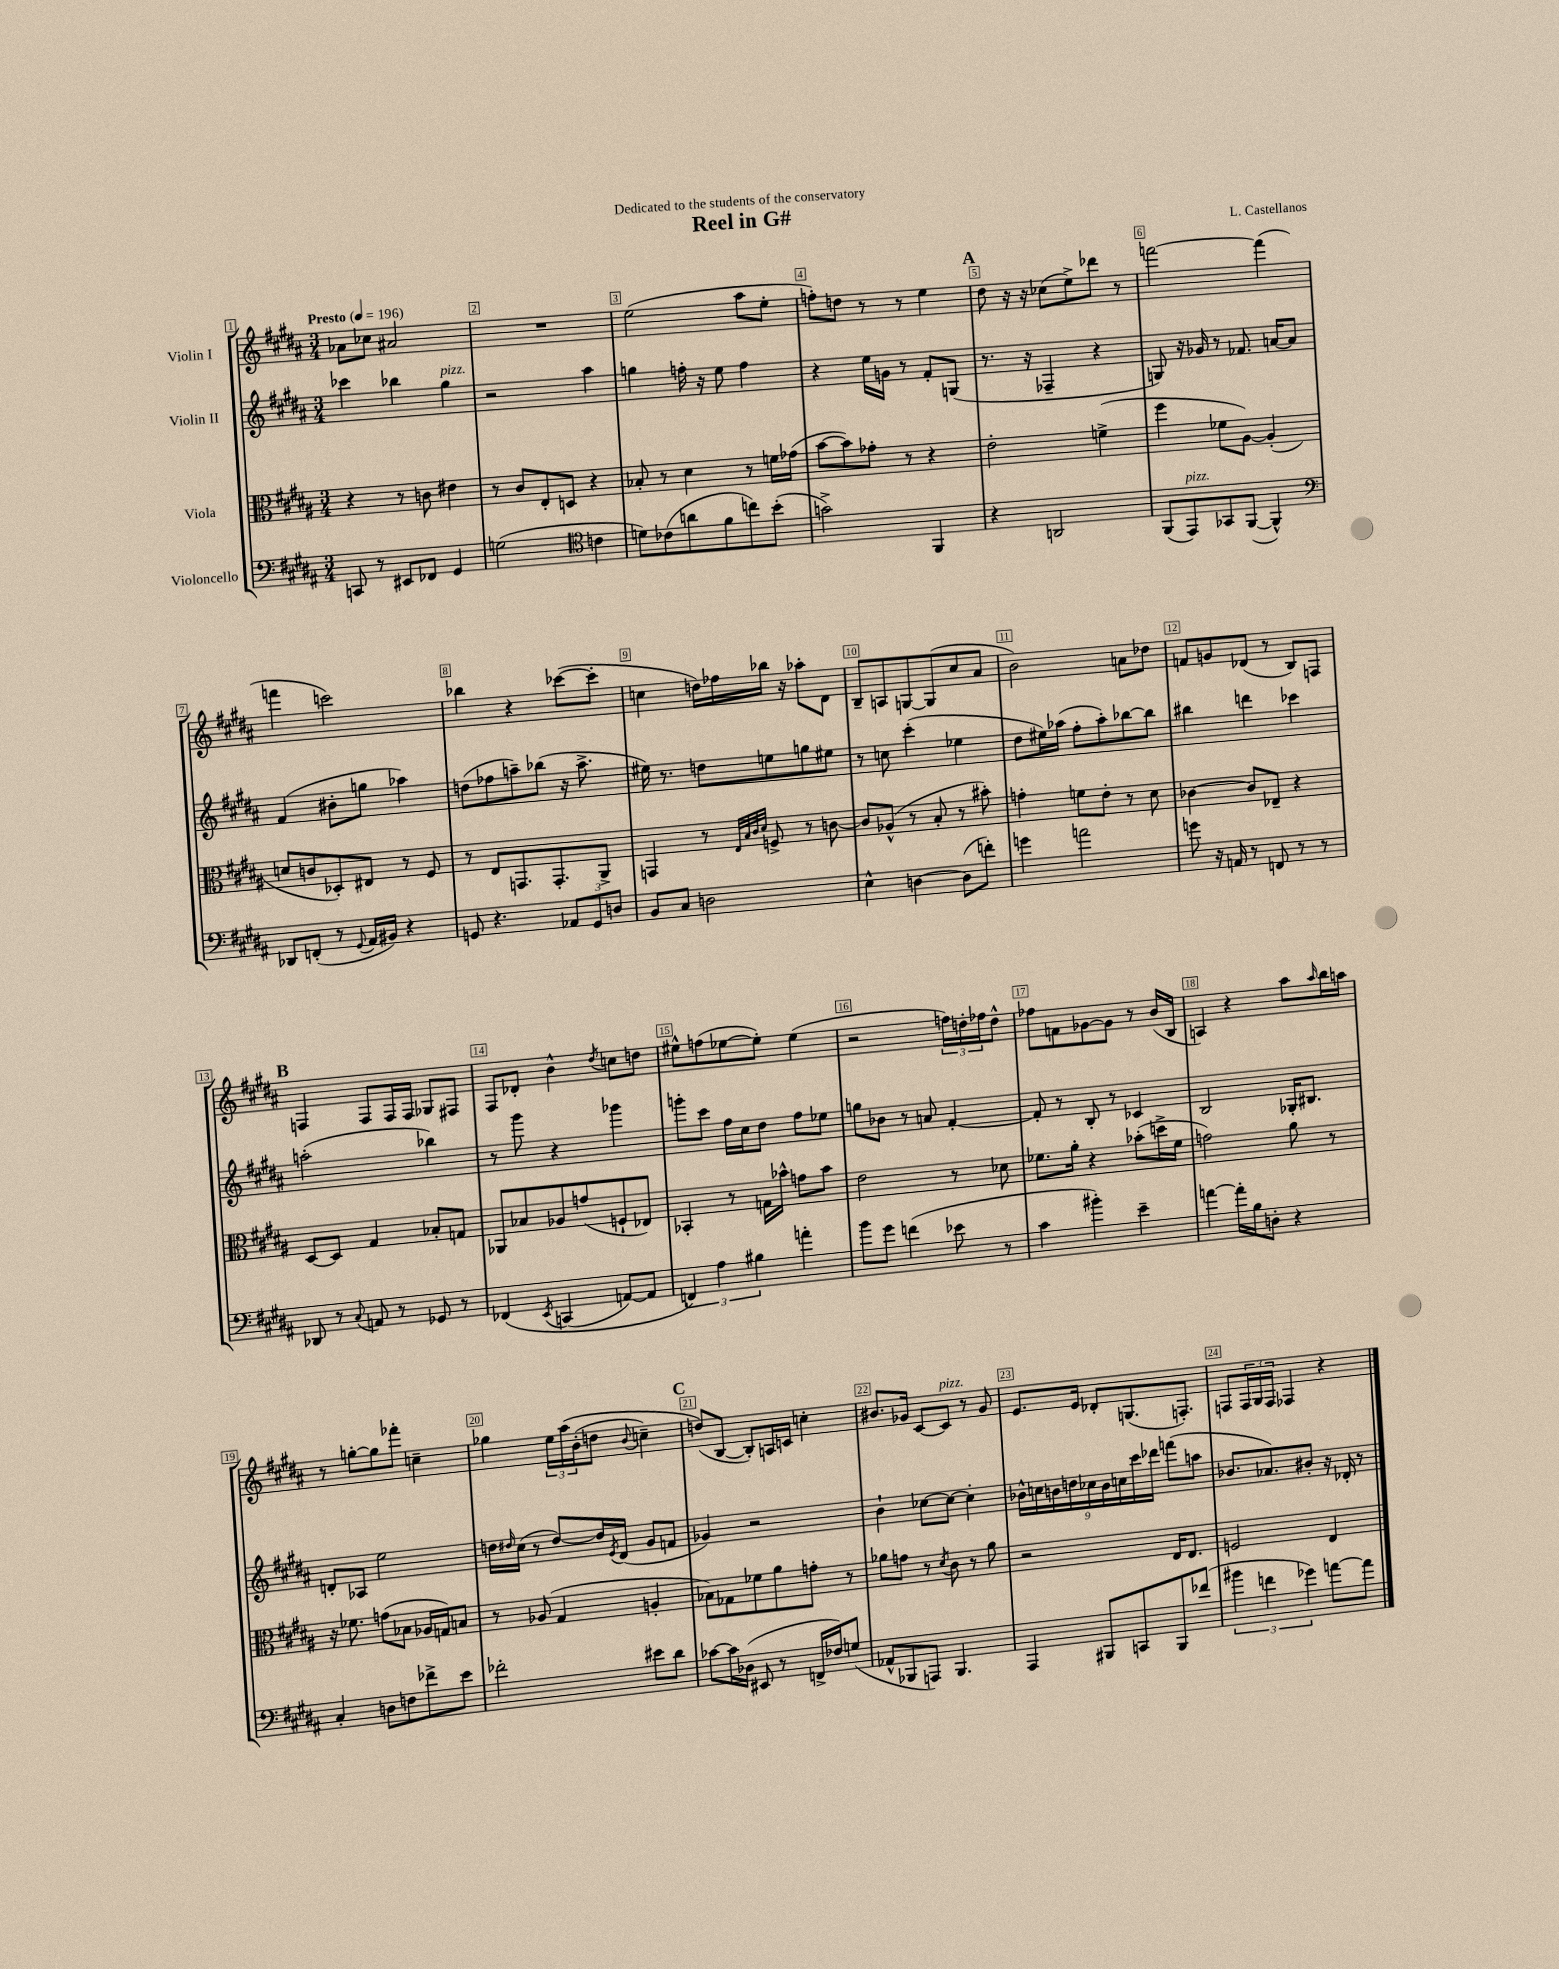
\header { title = "Reel in G#" composer = "L. Castellanos" dedication = "Dedicated to the students of the conservatory" }
<<
\new StaffGroup <<
\new Staff = "s0" \with { instrumentName = "Violin I" } {
    \clef treble \key b \major \numericTimeSignature \time 3/4 \tempo "Presto" 4 = 196
    aes'8 ces''8 ais'2 |
    R2. |
    e''2( ais''8 e''8-. |
    f''8-.) d''8 r8 r8 e''4 |
    \mark \markup { \bold "A" } dis''8 r16 r16 ces''8( e''8->) des'''8 r8 |
    f'''2~ f'''4( |
    f'''4 c'''2) |
    bes''4 r4 ces'''8~( ces'''8-. |
    c''4 d''16) fes''16 bes''16 r16 aes''8-. dis'8 |
    b8-- a8 g8~ g8( cis''8 ais'8 |
    b'2) a'8 des''8 |
    f'8 g'8 des'8( r8 b8) f8 |
    \mark \markup { \bold "B" } f4 f8 f16 f16 ges8 fis8 |
    fis8 des'8-. b'4-^ \acciaccatura { dis''8 } c''8 d''8 |
    eis''8-^ f''8( ees''8~ ees''8-.) ees''4( |
    r2 \tuplet 3/2 { f''16) d''16-. fes''16 } d''8-^ |
    fes''8 f'8 ges'8~ ges'8 r8 b'16( b16 |
    a4) r4 ais''8 \grace { ais''16 } b''16 a''16 |
    r8 g''8~-. g''8 fes'''8-. c''4-- |
    ges''4 \tuplet 3/2 { e''16 ais''16\( b'16-.( } d''8 \appoggiatura { b'8 } c''4--) |
    \mark \markup { \bold "C" } d''8(\) b8~ b8-.) a16 c'16 c''4-. |
    bis'8. ges'16 cis'8~ cis'8^\markup { \italic "pizz." } r8 ges'8 |
    e'8. e'16 des'8-. g8.( f8.-.) |
    f8 \tuplet 3/2 { f16 gis16 f16 } fes4 r4 \bar "|." |
}
\new Staff = "s1" \with { instrumentName = "Violin II" } {
    \clef treble \key b \major \numericTimeSignature \time 3/4
    ces'''4 bes''4 gis''4^\markup { \italic "pizz." } |
    r2 ais''4 |
    g''4 f''16-. r16 e''8 f''4 |
    r4 e''16 g'16 r8 fis'8-. g8( |
    \mark \markup { \bold "A" } r8. r16 fes4-- r4 |
    g8) r16 ges'16 r8 fes'8. a'16~ a'8 |
    fis'4( bis'8-. g''8 aes''4) |
    d''8( fes''8 a''8--) bes''8( r16 a''8.-> |
    eis''16) r8. d''8 e''8 g''8 eis''8 |
    r8 c''8 cis'''4-.( ees''4 |
    dis''8 eis''16) aes''16( fis''8-. aes''8-.) bes''8~ bes''8 |
    bis''4 d'''4 ces'''4 |
    \mark \markup { \bold "B" } a''2-.( bes''4) |
    r8 gis'''8 r4 ges'''4 |
    g'''8-. cis'''8 fis''16 cis''16 dis''8 fis''8 ees''8 |
    g''8 bes'8 r8 a'8 fis'4~-. |
    fis'8-. r8 b8-. r8 ces'4 |
    b2 ges16-. bis8. |
    d'8-. aes8 e''2 |
    d''16 \grace { dis''16 } cis''16( r8 dis''8~) dis''16 \acciaccatura { e'8 } dis'16( gis'8 f'8 |
    \mark \markup { \bold "C" } ges'4) r2 |
    b'4-! ces''8~ ces''8~ ces''4-. |
    \tuplet 9/8 { bes'16-^ c''16 b'16 d''16 ces''16 b'16 c''16 cis'''16 des'''16 } f'''8( a''8 |
    bes'8. aes'8.) bis'8-. r16 des'16-. r8 \bar "|." |
}
\new Staff = "s2" \with { instrumentName = "Viola" } {
    \clef alto \key b \major \numericTimeSignature \time 3/4
    r4 r8 c'8 eis'4 |
    r8 cis'8 e8-. d8 r4 |
    bes8-. r8 dis'4 r8 f'16 ges'16( |
    b'8~ b'8) ges'8-. r8 r4 |
    \mark \markup { \bold "A" } e'2-. f'4->( |
    fis''4 fes'8 ais8~) ais4-.( |
    d'8 c'8 des8-.) eis8 r8 fis8 |
    r8 e8 g,8. g,8.-. ais,8-> |
    g,4 r8 \grace { e32 b32 cis'32 dis'32 } f8-> r8 c'8~ |
    c'8 aes8-^( r8 b8-. r8 bis'8-.) |
    g'4-. f'8 e'8-. r8 dis'8 |
    ces'4~ ces'8 ees8-- r4 |
    \mark \markup { \bold "B" } dis8~ dis8 gis4 bes8-. g8 |
    aes,8 bes8 aes8 g'8( f8-! ees8) |
    bes,4-. r8 g16 bes'16-^ g'8 bes'8 |
    e'2 r8 des'8 |
    fes'8. ais'16-. r4 bes'8-.( d''16-> fes'16 |
    g'2) ais'8 r8 |
    r16 fes'8. g'8( bes8 aes16 g16) b8 |
    r8 aes8( gis4 a4-. |
    \mark \markup { \bold "C" } bes8) ges8 fes'8 ais'8 g'8-. r8 |
    aes'8 g'8 r8 \acciaccatura { dis'8 } cis'8 r8 aes'8 |
    r2 e16 e8. |
    f2 e4 \bar "|." |
}
\new Staff = "s3" \with { instrumentName = "Violoncello" } {
    \clef bass \key b \major \numericTimeSignature \time 3/4
    c,8 r8 eis,8 fes,8 gis,4 |
    g2( \clef tenor c'4 |
    d'8) ces'8( a'8 fis'8 c''8) b'8-.( |
    g'2->) fis,4 |
    \mark \markup { \bold "A" } r4 a,2 |
    fis,8( e,8^\markup { \italic "pizz." }) ges,8 fis,8~( fis,4-^) |
    \clef bass des,8 f,8-.( r8 \appoggiatura { gis,8 } ais,16 bis,16) r4 |
    g,8 r4. \tuplet 3/2 { aes,8 g,8 d8 } |
    b,8 cis8 d2 |
    e4-^ d4~ d8( f'8-.) |
    g'4 a'2 |
    g'8 r16 a,16 r8 f,8 r8 r8 |
    \mark \markup { \bold "B" } des,8 r8 \appoggiatura { cis8 } a,8 r8 ges,8 r8 |
    fes,4\( \acciaccatura { e,8 } c,4( a,8~) a,8 |
    \tuplet 3/2 { f,4\) ais4 bis4 } a'4-. |
    b'8 gis'8 f'4( ees'8 r8 |
    cis'4 bis'4-.) e'4-- |
    a'4~ a'16-. b16 d8-. r4 |
    cis4-. d8 f8 fes'8-> e'8 |
    fes'2-. eis'8 dis'8 |
    \mark \markup { \bold "C" } ces'8~ ces'16 des16( eis,8 r8 f,16-> fes16) g8( |
    aes,8-^ bes,,8 a,,8) bes,,4. |
    ais,,4 bis,,8 c,8 bis,,8 fes'8( |
    \tuplet 3/2 { bis'4 f'4 ges'4) } a'8~ a'8 \bar "|." |
}
>>
>>
\layout { \context { \Score \override BarNumber.break-visibility = ##(#f #t #t) barNumberVisibility = #all-bar-numbers-visible \override BarNumber.stencil = #(make-stencil-boxer 0.1 0.3 ly:text-interface::print) } }
